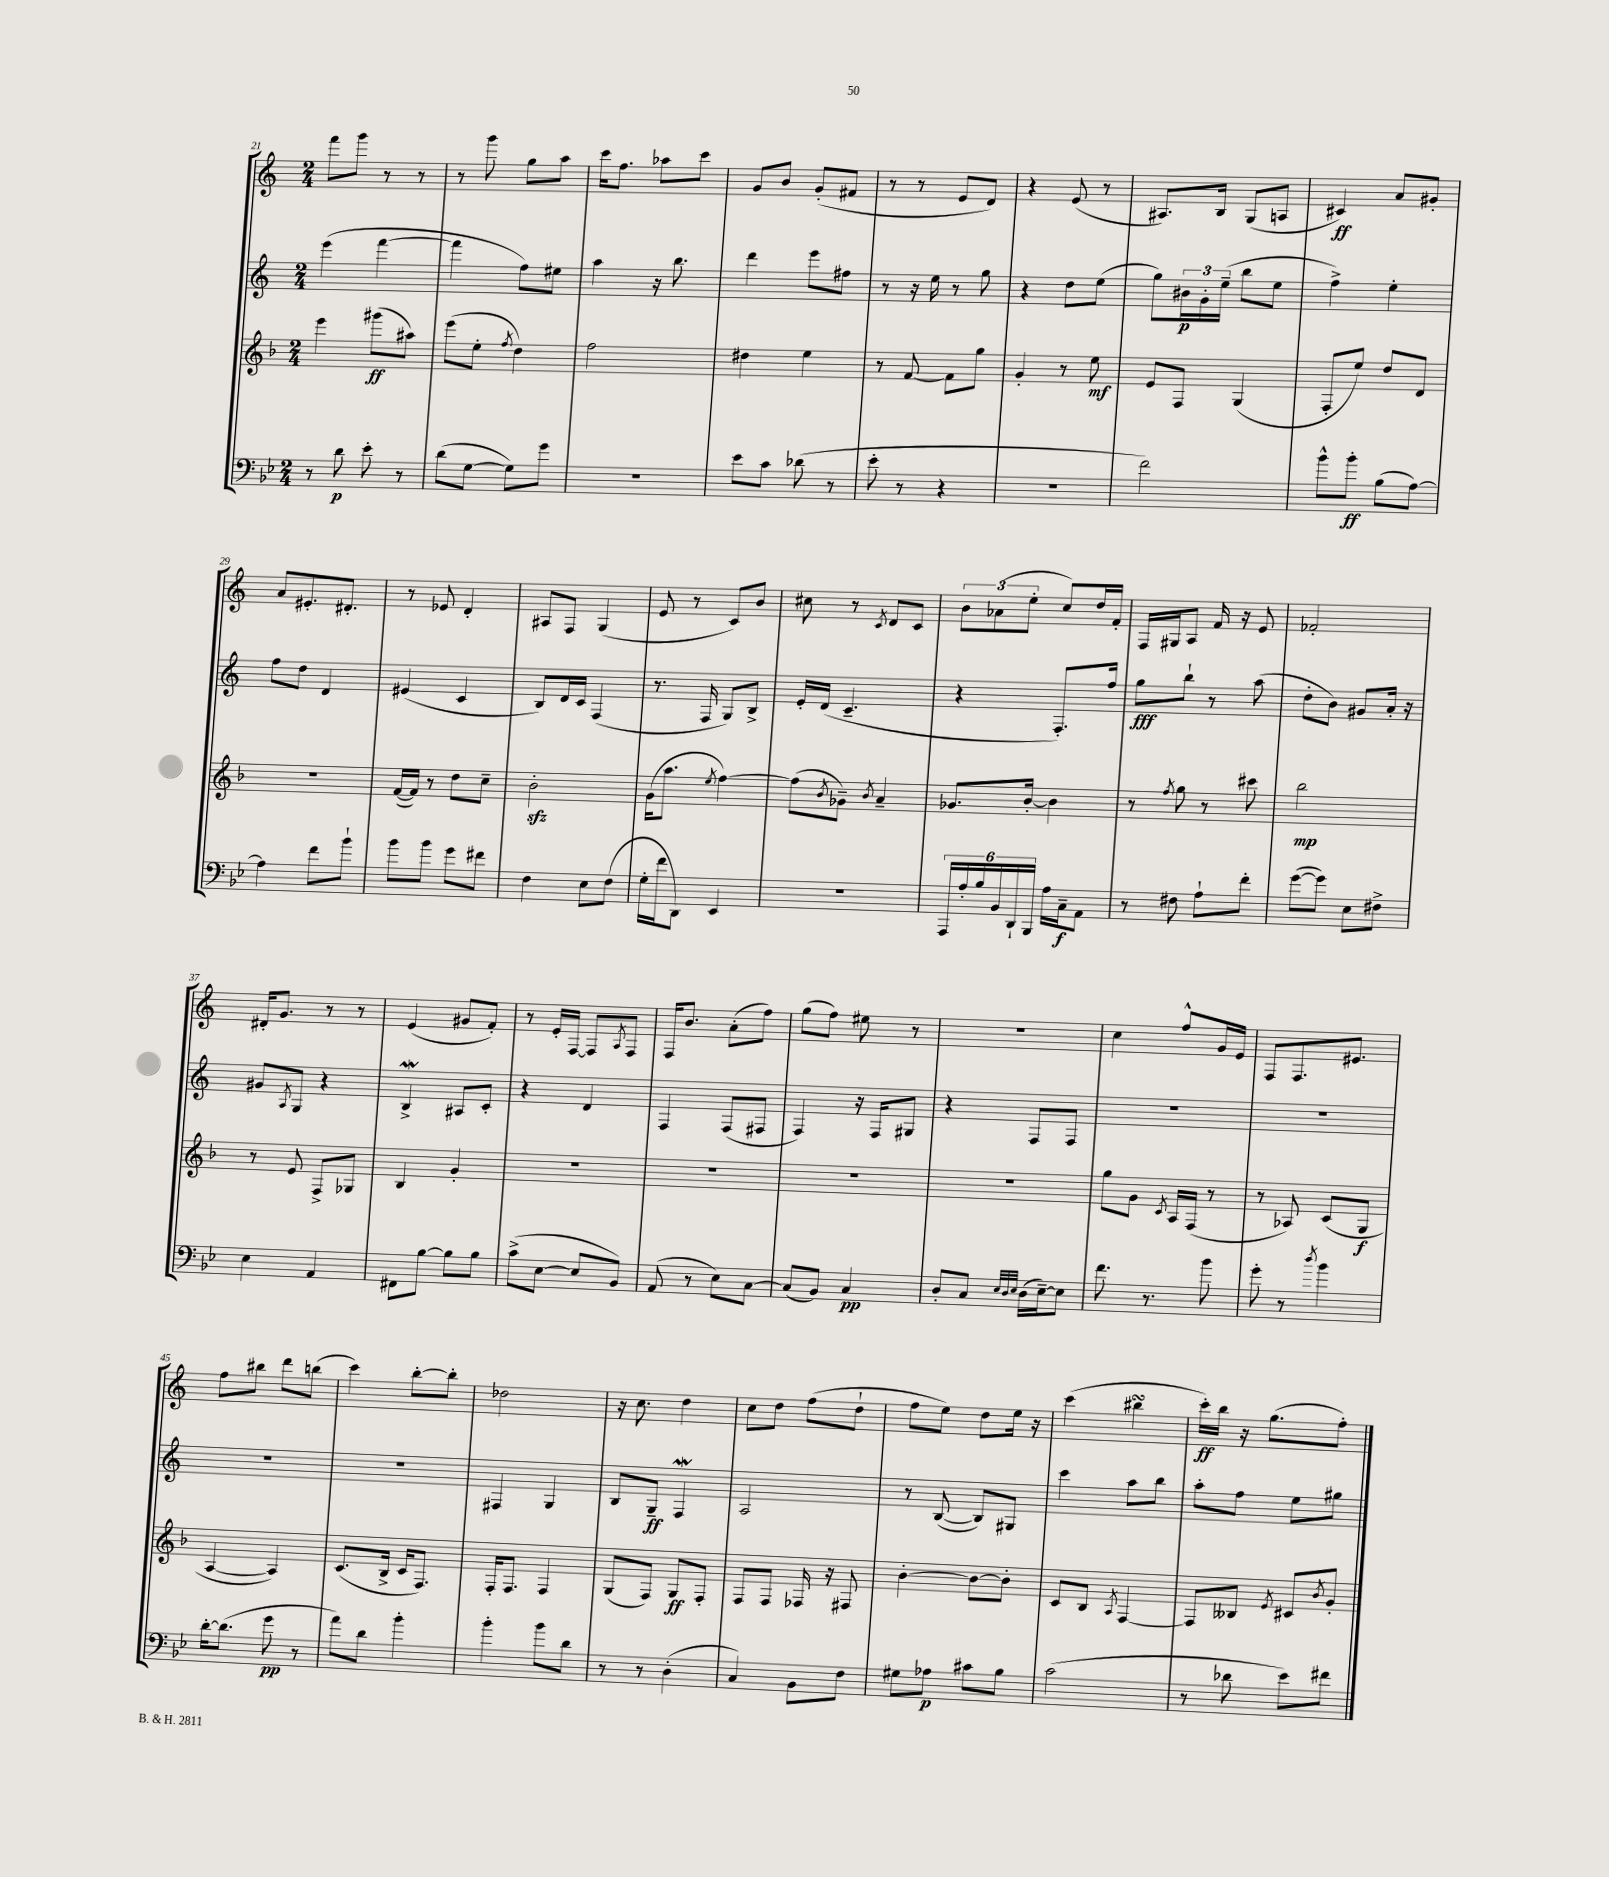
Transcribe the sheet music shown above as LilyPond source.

<<
\new StaffGroup <<
\new Staff = "s0" {
    \clef treble \key c \major \numericTimeSignature \time 2/4
    f'''8 g'''8 r8 r8 |
    r8 g'''8 g''8 a''8 |
    c'''16 f''8. aes''8 c'''8 |
    g'8 b'8 g'8-.( fis'8 |
    r8 r8 e'8 d'8) |
    r4 e'8( r8 |
    ais8.) b16 g8( a8 |
    cis'4\ff) a'8 gis'8-. |
    a'8 eis'8.-. dis'8.-. |
    r8 ees'8 d'4-. |
    ais8 f8 g4( |
    e'8 r8 c'8) b'8 |
    cis''8 r8 \acciaccatura { c'8 } d'8 c'8 |
    \tuplet 3/2 { b'8 aes'8( e''8-. } c''8) d''16 f'16-. |
    f16 gis16 a8 f'16 r16 e'8 |
    fes'2-. |
    dis'16-. g'8. r8 r8 |
    e'4( gis'8 f'8-.) |
    r8 e'16-. f16~ f8 \acciaccatura { a8 } f8 |
    f16 b'8. a'8-.( f''8) |
    g''8( f''8) eis''8 r8 |
    r2 |
    c''4 f''8-^ g'16 e'16 |
    f8 f8. eis'8. |
    f''8 bis''8 d'''8 b''8( |
    c'''4) b''8~-. b''8-. |
    des''2 |
    r16 c''8. d''4 |
    c''8 d''8 f''8( d''8-! |
    f''8 e''8) d''8 e''16 r16 |
    c'''4( bis''4\turn |
    c'''16-.\ff) b''16 r16 g''8.( f''8-.) \bar "|." |
}
\new Staff = "s1" {
    \clef treble \key c \major \numericTimeSignature \time 2/4
    e'''4( f'''4~ |
    f'''4 f''8) eis''8 |
    a''4 r16 b''8. |
    d'''4 e'''8 fis''8 |
    r8 r16 e''16 r8 g''8 |
    r4 d''8 e''8( |
    g''8) \tuplet 3/2 { bis'16\p g'16-. e''16--( } b''8 e''8 |
    f''4->) e''4-. |
    f''8 d''8 d'4 |
    eis'4( c'4 |
    b8) d'16 c'16 f4( |
    r8. f16 g8) b8-> |
    e'16-. d'16( c'4.-- |
    r4 f8.-.) f''16 |
    g''8\fff b''8-! r8 a''8( |
    d''8-. b'8) gis'8 a'16-. r16 |
    gis'8 \acciaccatura { a8 } g8 r4 |
    b4->\mordent ais8 c'8-. |
    r4 d'4 |
    f4 f8( fis8 |
    f4) r16 f16 gis8 |
    r4 f8 f8 |
    R2 |
    R2 |
    R2 |
    R2 |
    fis4 g4 |
    b8 g8--\ff f4\mordent |
    a2 |
    r8 b8~( b8) gis8 |
    c'''4 a''8 b''8 |
    a''8-. f''8 e''8 gis''8 \bar "|." |
}
\new Staff = "s2" {
    \clef treble \key f \major \numericTimeSignature \time 2/4
    e'''4 gis'''8\ff( ais''8) |
    e'''8( e''8-. \acciaccatura { f''8 } d''4) |
    f''2 |
    dis''4 e''4 |
    r8 f'8~ f'8 g''8 |
    g'4-. r8 e''8\mf |
    e'8 f8 g4( |
    f8-. e''8) d''8 d'8 |
    R2 |
    f'16~( f'16) r8 d''8 c''8-- |
    bes'2-.\sfz |
    g'16( a''8. \acciaccatura { e''8 } f''4~) |
    f''8( \acciaccatura { bes'8 } ges'8--) \acciaccatura { bes'8 } a'4-- |
    ges'8. bes'16~-. bes'4 |
    r8 \acciaccatura { f''8 } g''8 r8 cis'''8 |
    bes''2\mp |
    r8 e'8 f8-> ges8 |
    bes4 g'4-. |
    R2 |
    R2 |
    R2 |
    R2 |
    g''8 g'8 \acciaccatura { c'8 } a16 f16( r8 |
    r8 aes8) c'8( g8\f |
    a4~ a4) |
    c'8.( bes16-> c'16 f8.) |
    f16-. f8. f4 |
    g8( f8) g8\ff f8-. |
    f8 f8 fes16 r16 fis8 |
    bes'4~-. bes'8~ bes'8-. |
    c'8 bes8 \acciaccatura { a8 } f4~ |
    f8 beses8 \acciaccatura { e'8 } cis'8 \acciaccatura { bes'8 } g'8-. \bar "|." |
}
\new Staff = "s3" {
    \clef bass \key bes \major \numericTimeSignature \time 2/4
    r8 d'8\p ees'8-. r8 |
    d'8( g8~ g8) g'8 |
    R2 |
    ees'8 c'8 des'8( r8 |
    ees'8-. r8 r4 |
    r2 |
    f'2) |
    bes'8-^ bes'8-.\ff bes8( a8~) |
    a4 f'8 bes'8-! |
    bes'8 bes'8 g'8 fis'8 |
    f4 ees8 f8( |
    g16-. f'16 d,8) ees,4 |
    R2 |
    \tuplet 6/4 { a,,16 a16-. bes16 bes,16 d,16-! bes,,16 } a16 c16--\f a,8 |
    r8 fis8 a8-! f'8-. |
    g'8~( g'8) ees8 fis8-> |
    ees4 a,4 |
    fis,8 bes8~ bes8 bes8 |
    c'8->( ees8~ ees8 bes,8) |
    a,8( r8 ees8) c8~ |
    c8( bes,8) c4\pp |
    d8-. c8 \grace { ees32 d32 ees32 } d16( ees16~--) ees8 |
    f'8. r8. bes'8 |
    g'8-. r8 \acciaccatura { d''8 } bes'4 |
    d'16~-. d'8.( g'8\pp r8 |
    a'8) d'8 bes'4-. |
    bes'4-. bes'8 d'8 |
    r8 r8 d4-.( |
    c4) bes,8 f8 |
    gis8 aes8\p cis'8 bes8 |
    c'2( |
    r8 des'8 ees'8) fis'8 \bar "|." |
}
>>
>>
\layout { \context { \Score currentBarNumber = #21 } }
